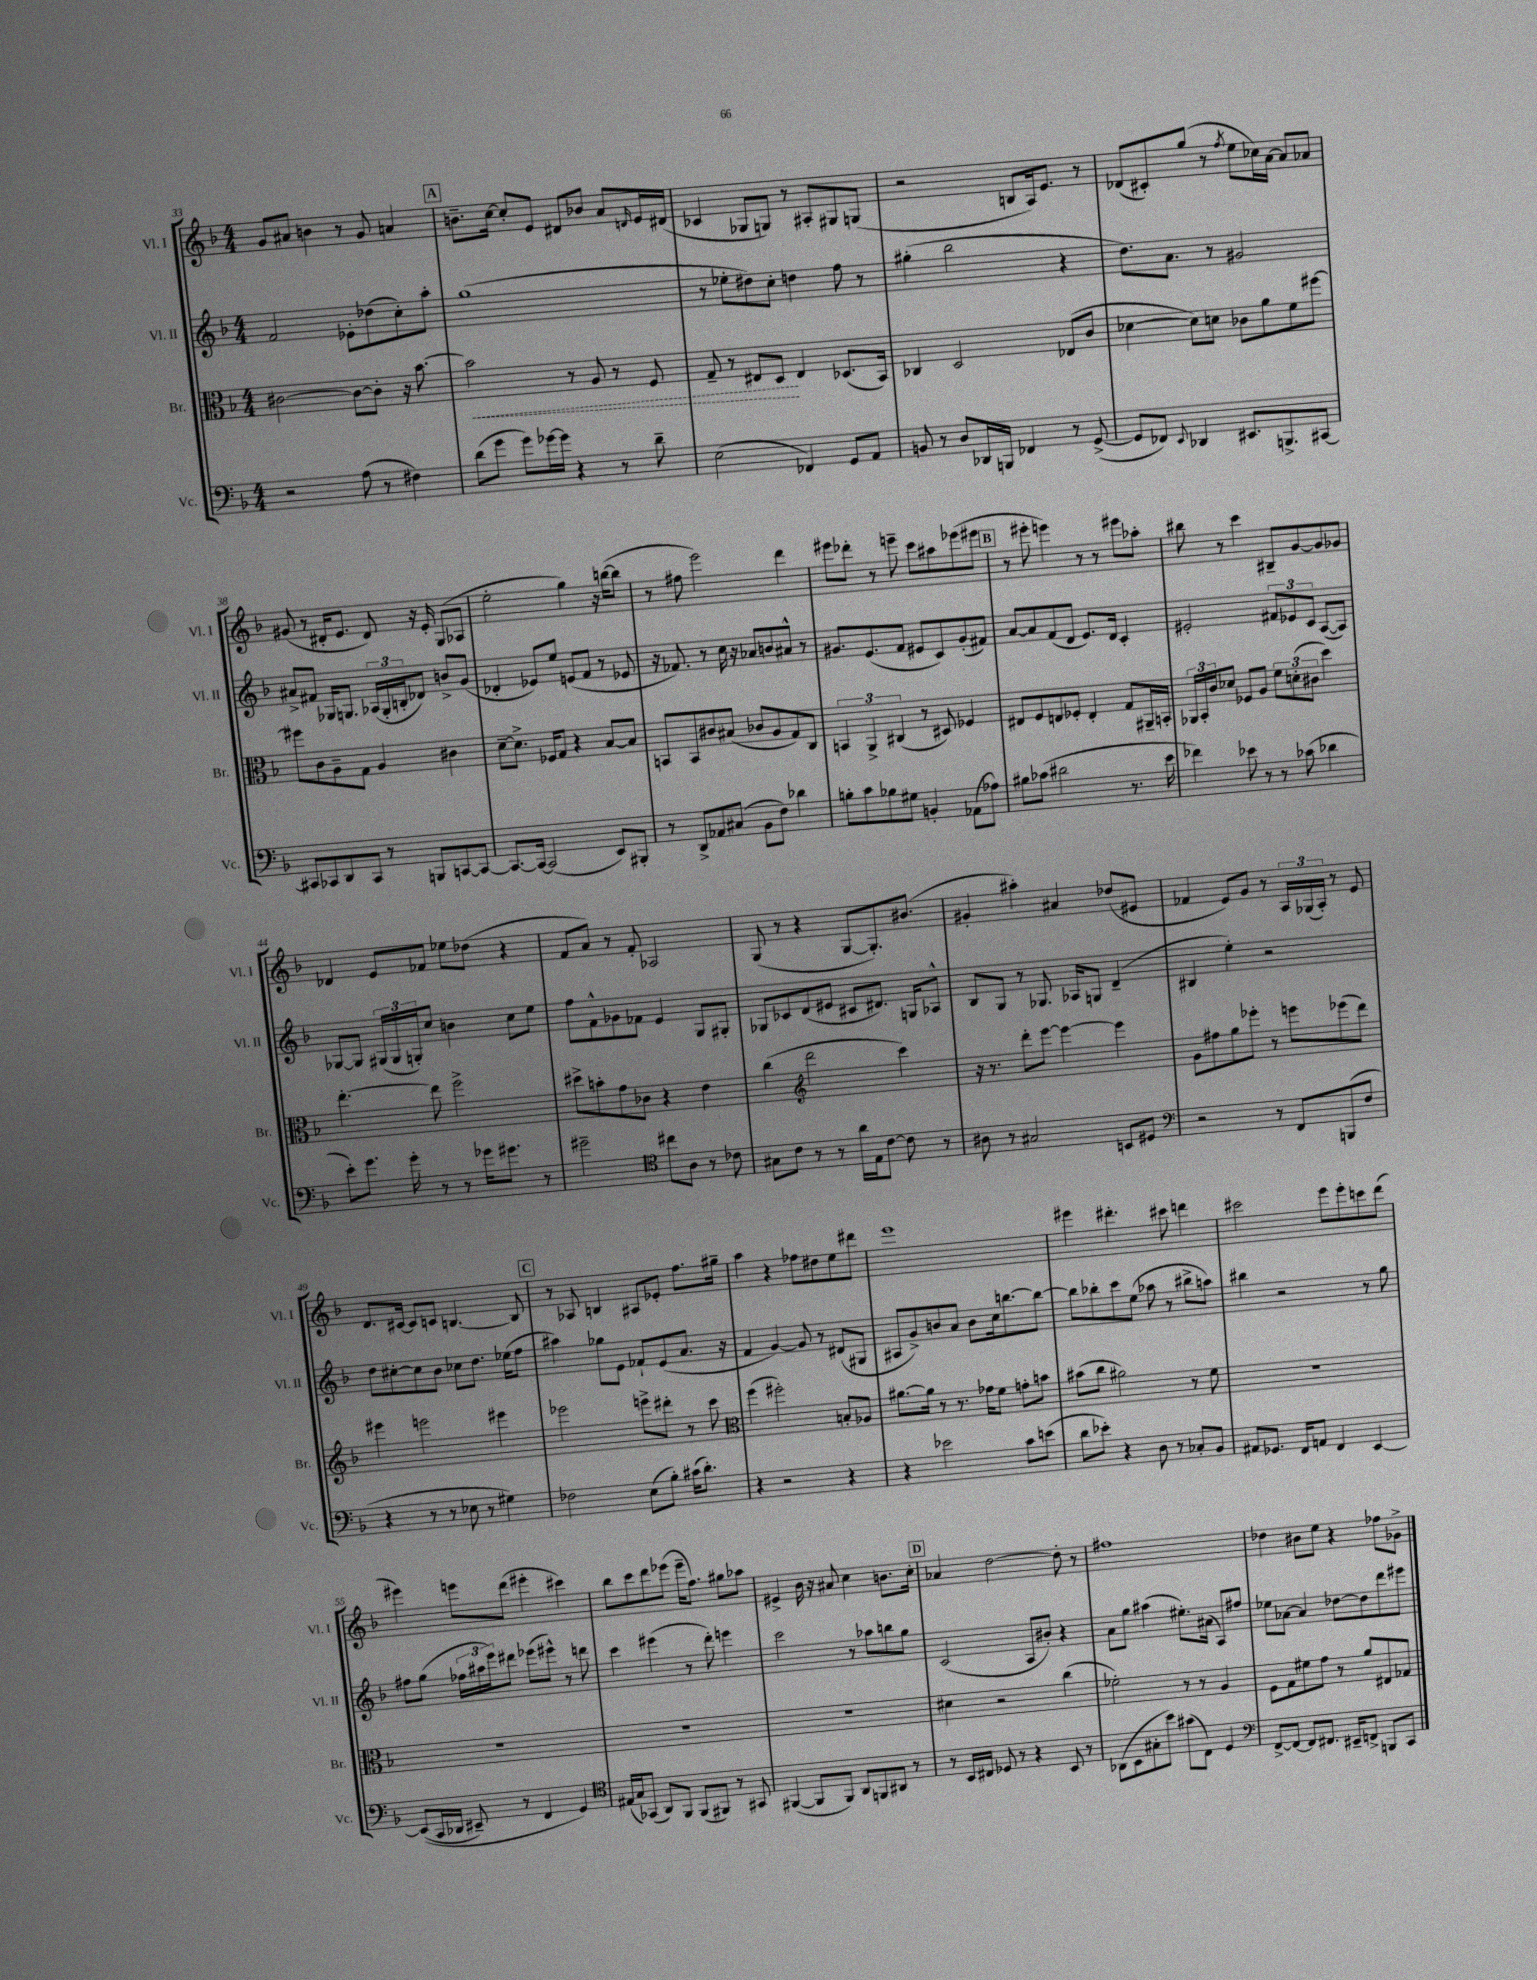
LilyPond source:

<<
\new StaffGroup <<
\new Staff = "s0" \with { instrumentName = "Vl. I" shortInstrumentName = "Vl. I" } {
    \clef treble \key f \major \numericTimeSignature \time 4/4
    g'8 ais'8 b'4 r8 g'8 a'4 |
    \mark \markup { \box "A" } b'8.-- c''16~ c''8-. e'8 dis'8 bes'8 a'8 \grace { d'16 } e'16 dis'16( |
    ces'4 ges8 g8) r8 ais8-. gis8 g8( |
    r2 b8 a16) e'8. r8 |
    des'8( cis'8-.) g''8( r8 \acciaccatura { f''8 } e''8 ces''16) a'16~ a'8 aes'8 |
    gis'8( r8 dis'16-. e'8. dis'8) r16 e'16-. g8( aes8 |
    e''2-. g''4) r16 b''16~( b''8 |
    r8 fis''8 e'''2) d'''4 |
    eis'''8 des'''8-. r8 e'''8-- c'''8 ais''8 ees'''8( eis'''8 |
    \mark \markup { \box "B" } r8 eis'''8-. e'''4) r8 r8 eis'''8 aes''8-. |
    bis''8 r8 c'''4 bis8-- g'8~ g'8 ges'8 |
    des'4 e'8 fes'8 ees''8 des''8( r4 |
    f'8 a'8) r8 f'8-. aes2 |
    g8( r8 r4 g8~ g8.-.) bis'8.( |
    gis'4-. ais''4-.) ais'4 des''8( eis'8 |
    fes'4 e'8) g'8 r8 \tuplet 3/2 { a16 ges16( a16-.) } r8 e'8 |
    d'8. cis'16~ cis'8 c'8 b4.~ b8 |
    \mark \markup { \box "C" } r8 aes8 b4 ais8 ees'8-. f''8. gis''16-- |
    a''4 r4 fes''8 dis''8 e''8 dis'''8 |
    e'''1 |
    eis'''4 dis'''4.-. cis'''8 d'''4 |
    cis'''2 e'''8 e'''8-. c'''8 d'''8( |
    eis'''4) e'''8 d'''8( eis'''4-. cis'''4) |
    bes''8 c'''8 d'''8 ees'''8( ees'''16-- f''8.) gis''8 aes''8 |
    eis'4-> bes'16 r16 ais'8 c''4 b'8. c''16-. |
    \mark \markup { \box "D" } aes'4 d''2~ d''8-. r8 |
    fis''1 |
    des''4 bis'8 e''8 r4 fes''8 ges'8-> \bar "|." |
}
\new Staff = "s1" \with { instrumentName = "Vl. II" shortInstrumentName = "Vl. II" } {
    \clef treble \key f \major \numericTimeSignature \time 4/4
    f'2 ees'8-. des''8( c''8-.) a''8-. |
    \mark \markup { \box "A" } g''1( |
    r8 ees''8-. dis''8) c''8-. d''4 f''8 r8 |
    gis''4-.( bes''2 r4 |
    d''8.) a'8. r8 gis'2 |
    ais'8-> fis'8 ges16 g8. \tuplet 3/2 { aes16( g16-. b16-. } des'8) b'8-> g'8( |
    des'4-. ees'8) e''8 e'8( f'8 r8 ees'8 |
    r16 fes'8.) r8 c''16 r16 aes'8 b'8 ais'8-^ r8 |
    gis'8. e'8.( f'8 eis'8 c'8) gis'8-.( fis'8) |
    \mark \markup { \box "B" } a'8~ a'8 f'8( d'8 e'8.) d'16 c'4-. |
    eis'2-. \tuplet 3/2 { fis'8 ees'8 c'8 } a8~( a8) |
    ges8~ ges8 \tuplet 3/2 { gis16( gis16 g16-.) } c''8 b'4 c''8 e''8 |
    f''8 f'8-^ ges'8 fes'8 e'4 g8 gis8-. |
    ges8 ces'8 d'8( eis'8 cis'8 dis'8.) g16 aes8-^ |
    bes8 g8 r8 ges8. aes16 g8 d'4--( |
    bis4 e''4-.) r2 |
    d''8 cis''8~-. cis''8 bes'8 ces''8 d''8. ees''16( f''8 |
    \mark \markup { \box "C" } ais''4) ges''8 e'8 fes'8-! e'8( a'8. r16 |
    f'4 g'4~) g'8 r8 dis'8( gis8 |
    ais8 g'8->) b'8 a'8 b'8 c''16 b''8.~ b''8~ |
    b''8 bes''8-. c'''8 e''8( aes''8 r8 bis''8-> a''8) |
    bis''4 r2 r8 g''8 |
    fis''8 g''8( \tuplet 3/2 { fes''16 ais''16 e'''16) } dis'''8 ees'''8( eis'''8-^) r8 d'''8 |
    c'''4 eis'''4( r8 d'''8-.) e'''4 |
    c'''2 r8 aes''8 b''8 g''8 |
    \mark \markup { \box "D" } c'2( a8 bis'8-.) r4 |
    a'8 g''8 ais''4( eis''8.-.) ais'16( a8) fis''8 |
    ees''8 aes'8~ aes'4 des''8~ des''8 d'''8 eis'''8 \bar "|." |
}
\new Staff = "s2" \with { instrumentName = "Br." shortInstrumentName = "Br." } {
    \clef alto \key f \major \numericTimeSignature \time 4/4
    cis'2~ cis'8~ cis'8-. r16 bes'8.~ |
    \mark \markup { \box "A" } \once \override Hairpin.style = #'dashed-line bes'2\< r8 a8 r8 f8 |
    g8-- r8 eis8 d8\! eis4 des8.( bes,16) |
    ces4 d2 ees8( c'8 |
    des'4~ des'8) d'8 ces'8 a'8 f'8 fis''8~ |
    fis''8 c'8 a8-- g8 a4 cis'4 |
    d'8~-- d'8.-> fes16 g8 r4 bes8~ bes8 |
    b,8 b,8 cis'8 bis8( ces'8 a8 g8) c8 |
    \tuplet 3/2 { b,4 a,4-> cis4( } r8 dis8) fes4 |
    \mark \markup { \box "B" } eis8 f8 e8 fes8-. e4-. g8 ais,16-- b,16-. |
    \tuplet 3/2 { aes,16 bes,16-. c'16 } des'8 fes8 a8 \tuplet 3/2 { f'8 d'8-.( cis'8 } d''4) |
    e''4.~-. e''8 f''2-> |
    dis''8-> b'8-. g'8 ces'8 r4 e'4 |
    c''4( \clef treble d'''2 c'''4) |
    r16 r8. d'''8-. e'''8~ e'''4~ e'''4 |
    g'8 fis''8 g''8 ees'''8-. r8 e'''8 ees'''8( d'''8) |
    eis'''4 e'''2 eis'''4 |
    \mark \markup { \box "C" } ees'''2 e'''8-> dis'''8-. r8 c'''8 |
    \clef alto f''4( fis''2-.) b8-. aes8 |
    ais'8.~ ais'16 r8 r8. ges'16 f'8 g'8-. b'8 |
    bis'8( c''8 ais'2) r8 f'8 |
    R1 |
    R1 |
    R1 |
    R1 |
    \mark \markup { \box "D" } dis'4 r2 c''4( |
    fes'2-.) r8 r8 a4 |
    f8 g8 fis'8 g'8 r8 a'8 eis8 ges8 \bar "|." |
}
\new Staff = "s3" \with { instrumentName = "Vc." shortInstrumentName = "Vc." } {
    \clef bass \key f \major \numericTimeSignature \time 4/4
    r2 a8( r8 fis4) |
    \mark \markup { \box "A" } d'8( g'8 g'8) ges'16~ ges'16 r4 r8 d'8-- |
    e2( fes,4) g,8 a,8 |
    b,8 r8 d8 des,16 b,,16 fes,4 r8 g,8~->( |
    g,8 fes,8) \appoggiatura { e,8 } des,4 eis,8. b,,8.-> cis,8~ |
    cis,8 ces,8 d,8 ces,8 r8 b,,8 c,8~ c,8~ |
    c,8.~ c,16~ c,2( e,8) bis,,8-. |
    r8 d,8-> aes,8 cis8( bes,8 f8) des'4 |
    b8-. c'8 bes8 gis8 b,4-. aes,8( aes8) |
    \mark \markup { \box "B" } bis8 ces'8( dis'2 r8. e'16 |
    fes'4) ees'8 r8 r8 ces'8( des'4 |
    e'8-.) g'8. g'16-. r8 r8 ges'16 gis'8. r8 |
    gis'2-- \clef tenor cis''8 a8 r8 ces'8 |
    gis8 c'8 r8 r8 a'16 e16 c'8~ c'8 r8 |
    ais8 r8 gis2 b,8 dis8 |
    \clef bass r2 r8 f,8 b,,8( f8 |
    r4 r8 r8 ees8 r8 gis4) |
    \mark \markup { \box "C" } fes2 e8( bes8-.) cis'16( d'8.-.) |
    r4 r2 r4 |
    r4 ees'2 c'8 e'8( |
    d'8 ees'8-.) r4 d8 r8 ces8-. bes,8 |
    ais,8 ges,8. f,16 a,8 f,4 e,4~ |
    e,8(\( c,16 des,16 eis,8--) r8 f,4 g,4\) |
    \clef tenor eis16( g16) ges,8( a,8) f,8 f,8( fis,8) r8 gis,8 |
    fis,4~( fis,8 fis,8) a,8 f,8 ais,8 r8 |
    \mark \markup { \box "D" } r8 bes,16 cis16 des8 r8 r4 bes,8 r8 |
    aes,8( bes,8 gis8-. bes'8) gis'8( c8) d4 |
    \clef bass f,8~-> f,8~ f,8 fis,8. eis,16-- f,8-> b,,8 c,8 \bar "|." |
}
>>
>>
\layout { \context { \Score currentBarNumber = #33 } }
